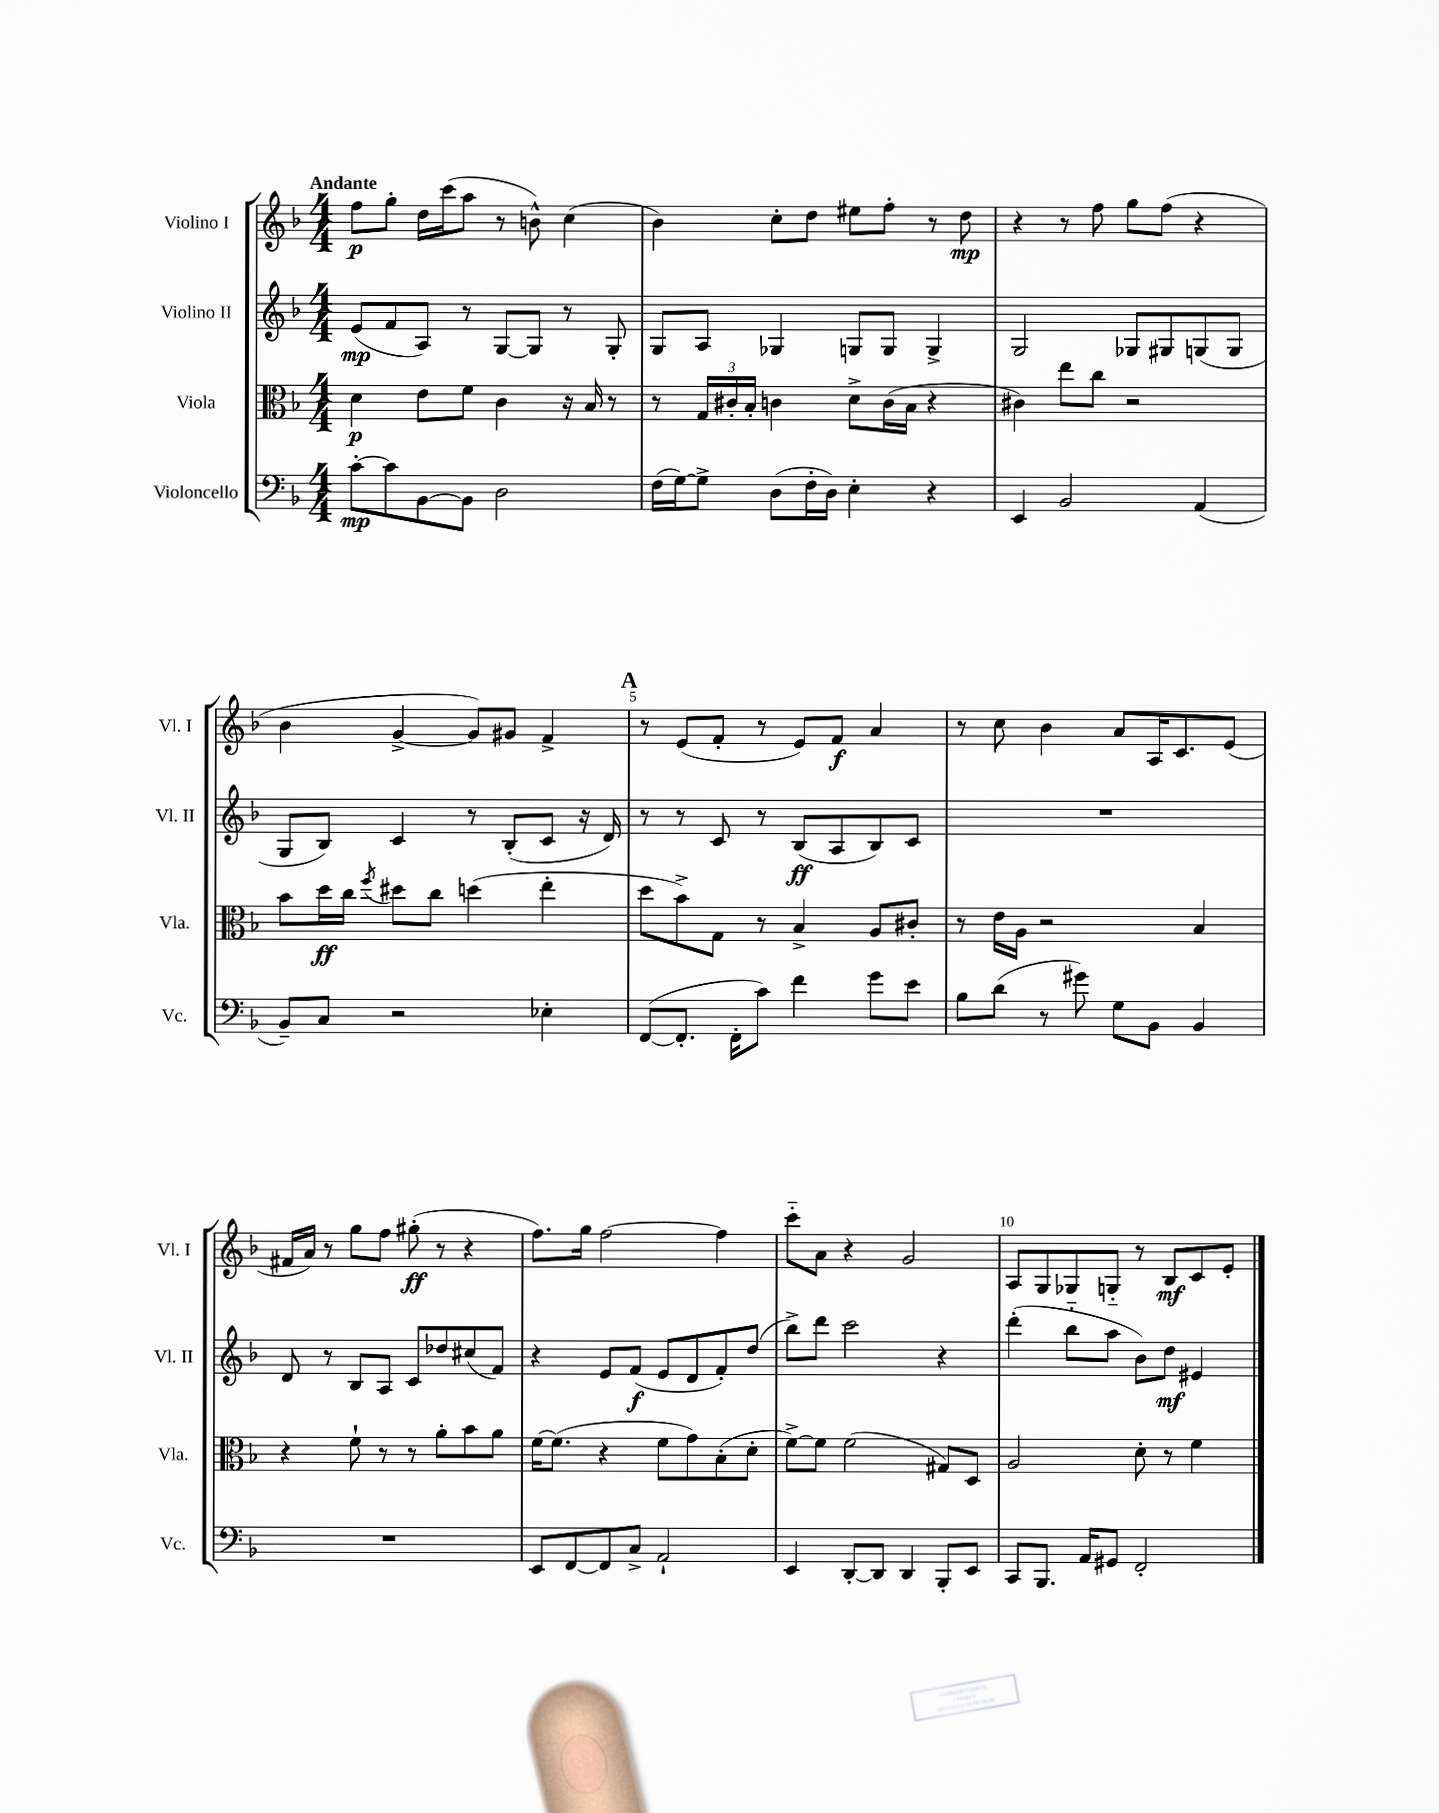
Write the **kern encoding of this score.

**kern	**kern	**kern	**kern
*staff4	*staff3	*staff2	*staff1
*clefF4	*clefC3	*clefG2	*clefG2
*k[b-]	*k[b-]	*k[b-]	*k[b-]
*M4/4	*M4/4	*M4/4	*M4/4
[8c'	4d	(8e	8ff
8c]	.	8f	8gg'
[8BB-	8e	8A)	16dd
.	.	.	(16ccc
8BB-]	8f	8r	8aa
2D	4c	[8G	8r
.	.	8G]	8b^^)
.	16r	8r	(4cc
.	16B-	.	.
.	8r	8G'	.
=	=	=	=
(16F	8r	8G	4b-)
[16G)	.	.	.
8G^]	24G	8A	.
.	24c#'	.	.
.	24B-'	.	.
(8D	4c	4G-	8cc'
16F'	.	.	8dd
16D)	.	.	.
4E'	8d^	8G	8ee#
.	(16c	8G	8ff'
.	16B-	.	.
4r	4r	4G^	8r
.	.	.	8dd
=	=	=	=
4EE	4c#)	2G	4r
2BB-	8ee	.	8r
.	8cc	.	8ff
.	2r	8G-	8gg
.	.	8G#	(8ff
(4AA	.	(8G	4r
.	.	8G	.
=	=	=	=
8BB-~)	8b-	8G	4b-
8C	16dd	8B-)	.
.	16cc	.	.
.	8qff	.	.
2r	8dd#	4c	[4g^
.	8cc	.	.
.	(4dd	8r	8g])
.	.	(8B-'	8g#
4E-'	4ee'	8c	4f^
.	.	16r	.
.	.	16d)	.
=	=	=	=
([8FF	8dd	8r	8r
8.FF']	8b-^)	8r	(8e
.	8G	8c	8f'
16FF'	.	.	.
8c)	8r	8r	8r
4f	4B-^	(8B-	8e)
.	.	8A	8f
8g	8A	8B-)	4a
8e	8c#'	8c	.
=	=	=	=
8B-	8r	1r	8r
(8d	16e	.	8cc
.	16A	.	.
8r	2r	.	4b-
8g#)	.	.	.
8G	.	.	8a
8BB-	.	.	16A
.	.	.	8.c
4BB-	4B-	.	.
.	.	.	(8e
=	=	=	=
1r	4r	8d	16f#
.	.	.	16a)
.	.	8r	8r
.	8f`	8B-	8gg
.	8r	8A	8ff
.	8r	8c	(8gg#'
.	8a'	8dd-	8r
.	8b-	(8cc#	4r
.	8a	8f)	.
=	=	=	=
8EE	[16f	4r	8.ff)
.	(8.f]	.	.
[8FF	.	.	.
.	.	.	16gg
8FF]	4r	8e	[2ff
8C^	.	(8f	.
2AA`	8f	8e	.
.	8g)	8d	.
.	(8B-'	8f')	4ff]
.	8d'	(8dd	.
=	=	=	=
4EE	[8f^)	8bb-^)	8ccc'~
.	8f]	8ddd	8a
[8DD'	(2f	2ccc	4r
8DD]	.	.	.
4DD	.	.	2g
8BBB-'	8G#)	4r	.
8EE	8D	.	.
=	=	=	=
8CC	2A	(4ddd'	8A
8.BBB-	.	.	8G
.	.	8bb-'~	8G-
16AA	.	.	.
8GG#	.	8aa	8G'~
2FF'	8d'	8b-)	8r
.	8r	8dd	8B-
.	4f	4e#	8c
.	.	.	8e'
==	==	==	==
*-	*-	*-	*-
